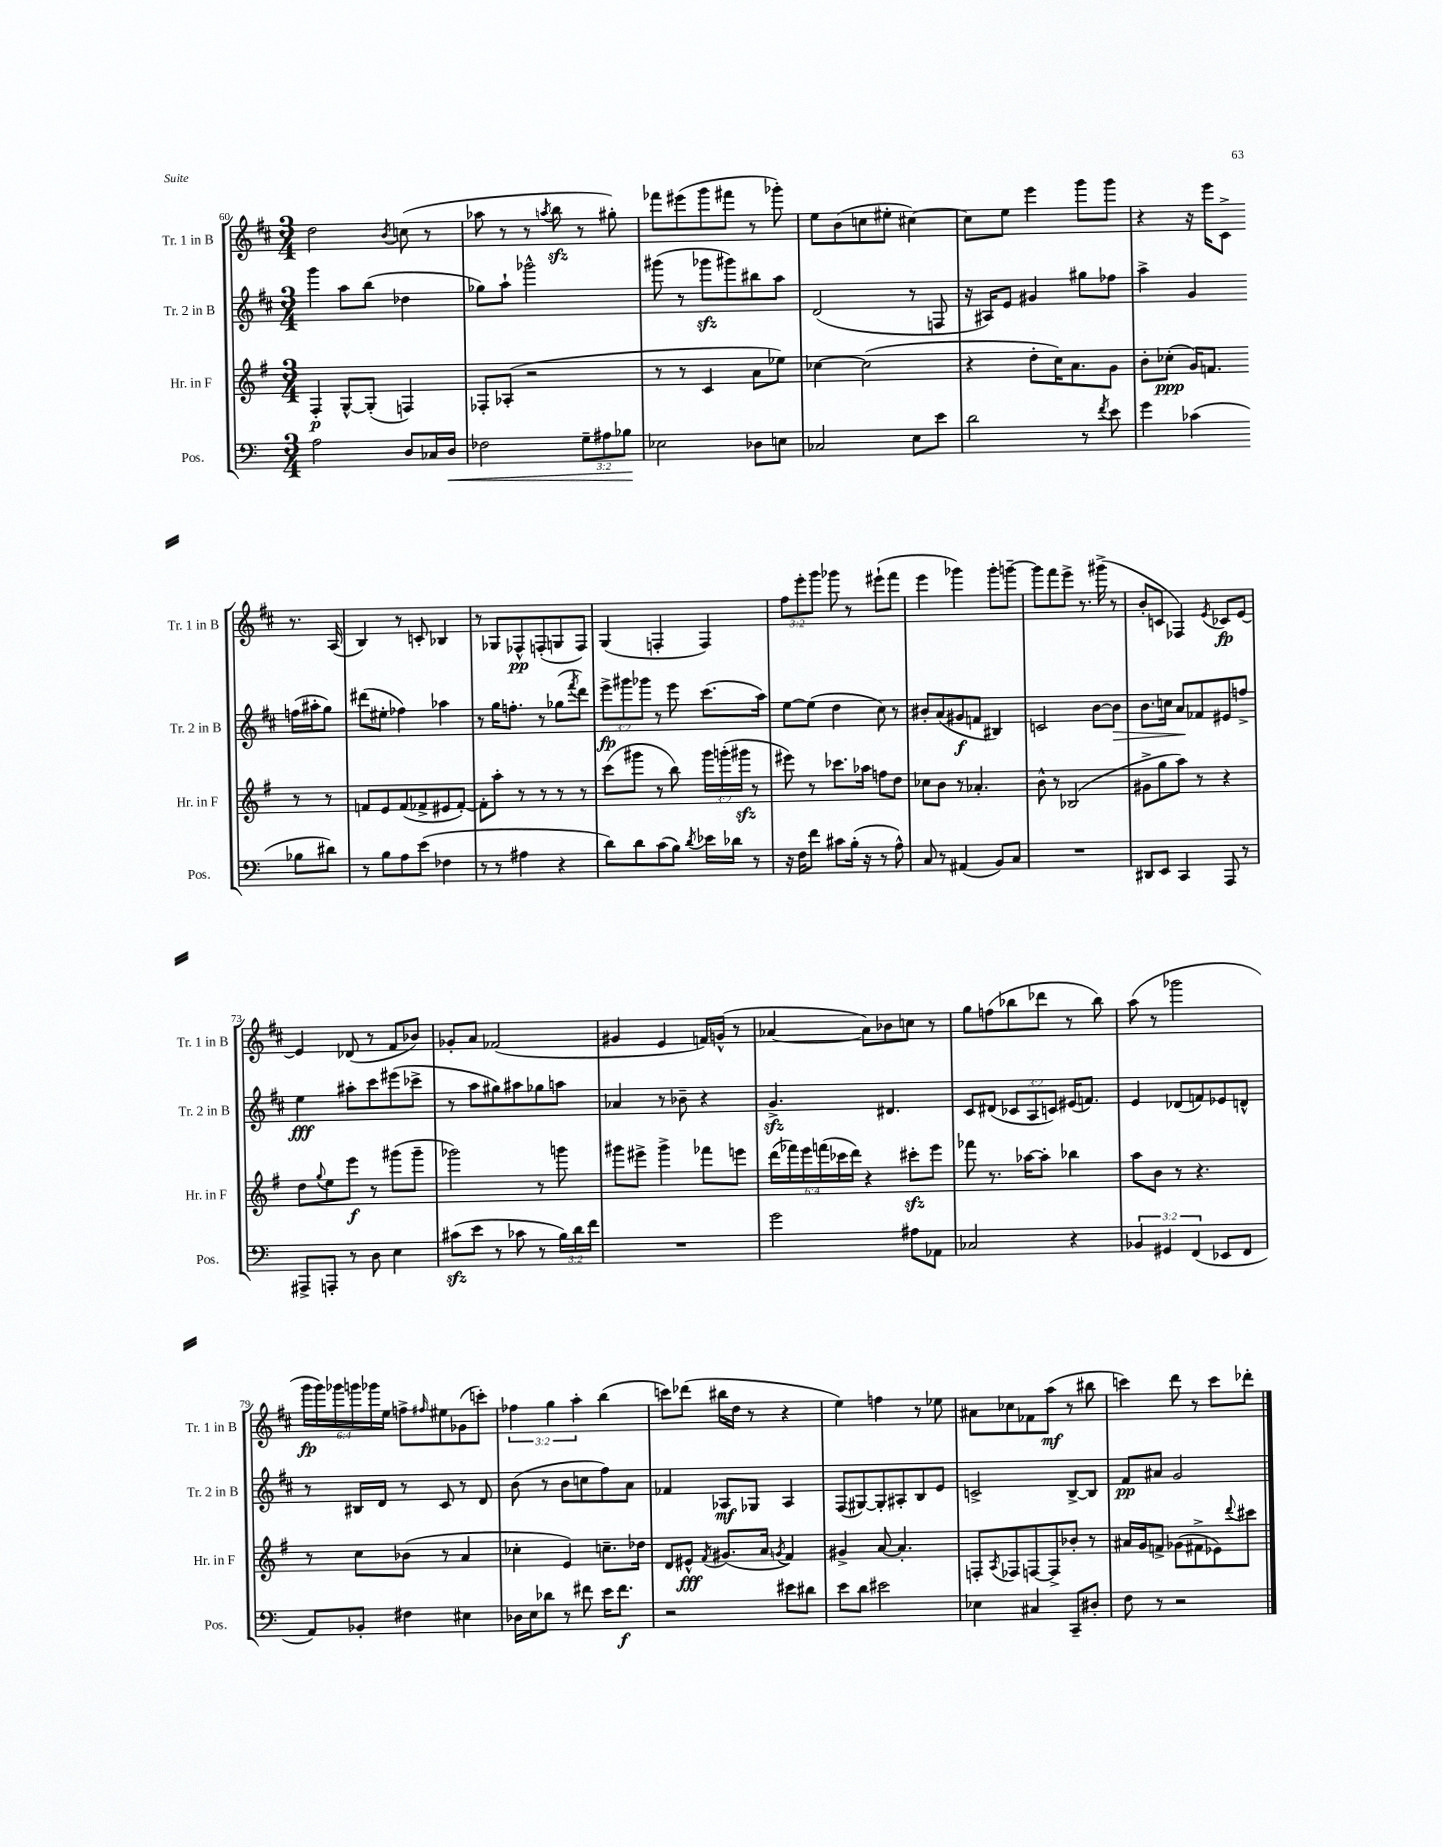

**kern	**dynam	**kern	**dynam	**kern	**dynam	**kern	**dynam
*part4	*part4	*part3	*part3	*part2	*part2	*part1	*part1
*staff4	*staff4	*staff3	*staff3	*staff2	*staff2	*staff1	*staff1
*I"Pos.	*	*I"Hr. in F	*	*I"Tr. 2 in B	*	*I"Tr. 1 in B	*
*I'Pos.	*	*I'Hr. in F	*	*I'Tr. 2 in B	*	*I'Tr. 1 in B	*
*clefF4	*	*clefG2	*	*clefG2	*	*clefG2	*
*k[]	*	*k[f#]	*	*k[f#c#]	*	*k[f#c#]	*
*M3/4	*	*M3/4	*	*M3/4	*	*M3/4	*
=60	=60	=60	=60	=60	=60	=60	=60
2A\	.	4F#'/	p	4ggg\	.	2dd\	.
.	.	[8G^^/L	.	8aa\L	.	.	.
.	.	(8G'/J]	.	(8bb\J	.	.	.
.	.	.	.	.	.	8qb/	.
8D/L	.	4Fn/)	.	4dd-X\	.	(8ccn\	.
16C-X/L	.	.	.	.	.	8r	.
!	!LO:HP:b	!	!	!	!	!	!
16D/JJ	<	.	.	.	.	.	.
=61	=61	=61	=61	=61	=61	=61	=61
2F-X\	.	8F-X'/L	.	8gg-X\L)	.	8aa-X\	.
.	.	(8A-X'/J	.	8aa`\J	.	8r	.
.	.	2r	.	2ggg-X^^\	.	8r	.
.	.	.	.	.	.	8qaan/	.
.	.	.	.	.	.	8bbzz\	.
12G~\L	.	.	.	.	.	8r	.
12A#X\	.	.	.	.	.	.	.
.	.	.	.	.	.	8gg#X'\)	.
12B-X\J	.	.	.	.	.	.	.
.	[	.	.	.	.	.	.
=62	=62	=62	=62	=62	=62	=62	=62
2E-X\	.	8r	.	(8ggg#X\	.	8fff-X\L	.
.	.	8r	.	8r	.	(8eee#X\	.
.	.	4c/	.	8ggg-Xzz\L	.	8ggg\	.
.	.	.	.	8ggg#X\)	.	8fff#X\J	.
8D-X\L	.	8a\L	.	8bb#X\	.	8r	.
8En\J	.	8ee-X\J)	.	8aa\J	.	8ggg-X'\)	.
=63	=63	=63	=63	=63	=63	=63	=63
2C-X/	.	[4cc-X\	.	(2d/	.	8ee\L	.
.	.	.	.	.	.	(8b\	.
.	.	(2cc-\]	.	.	.	8ccn\	.
.	.	.	.	.	.	8ee#X'\J	.
8E\L	.	.	.	8r	.	[4cc#X\)	.
8e\J	.	.	.	8Fn/	.	.	.
=64	=64	=64	=64	=64	=64	=64	=64
2d\	.	4r	.	16r	.	8cc#\L]	.
.	.	.	.	16A#X/KL)	.	.	.
.	.	.	.	8e/J	.	8ee\J	.
.	.	8dd'\L	.	4g#X/	.	4eee\	.
.	.	16cc\K)	.	.	.	.	.
.	.	8.a\	.	.	.	.	.
8r	.	.	.	8gg#X\L	.	8ggg\L	.
8qf/	.	.	.	.	.	.	.
8e\	.	8g\J	.	8ff-X\J	.	8ggg\J	.
=65	=65	=65	=65	=65	=65	=65	=65
4g\	.	8b'\L	.	4aa^\	.	4r	.
.	.	(8cc-X'\J	ppp	.	.	.	.
(4c-X\	.	16g/KL)	.	4g/	.	16r	.
.	.	8.fn/J	.	.	.	16eee\KL	.
.	.	.	.	.	.	8c#^\J	.
8B-X\L	.	8r	.	(16ffn\LL	.	8.r	.
.	.	.	.	16aa#X'\J	.	.	.
8d#X\J)	.	8r	.	8gg\J)	.	.	.
.	.	.	.	.	.	(16A/	.
!!LO:LB:g=z
=66	=66	=66	=66	=66	=66	=66	=66
8r	.	8fn/L	.	(8ddd#X\L	.	4B/)	.
8B\L	.	8e/	.	8ee#X'\J	.	.	.
8A\	.	(8f/	.	4ff-X\)	.	8r	.
(8e\J	.	8f-X^/	.	.	.	8cn'/	.
4F-X\	.	8e#X/	.	4aa-X\	.	4B-X/	.
.	.	[8f-'/J)	.	.	.	.	.
=67	=67	=67	=67	=67	=67	=67	=67
8r	.	8f-'\L]	.	8r	.	8r	.
8r	.	8aa'\J	.	16gg\KL	.	8G-X/L	.
.	.	.	.	8.ffn'\J	.	.	.
4A#X\	.	8r	.	.	.	8F-X^^/	pp
.	.	8r	.	8r	.	(8Fn'/	.
4r	.	8r	.	(8gg-X\L	.	8Gn/	.
.	.	.	.	8qfff#/	.	.	.
.	.	8r	.	8ddd\J)	.	8F/J)	.
=68	=68	=68	=68	=68	=68	=68	=68
8d\L)	.	(8ccc\L	.	12eee^\L	fp	(4G/	.
.	.	.	.	12ggg#X\	.	.	.
8d\	.	8ggg#X\J	.	.	.	.	.
.	.	.	.	12ggg-X\J	.	.	.
(8c\	.	8r	.	8r	.	4Fn'/	.
8B\J)	.	8bb\)	.	8eee\	.	.	.
8qd/	.	.	.	.	.	.	.
16e-X\LL	.	24ggg#\LL	.	(8.ccc#\L	.	4F/)	.
.	.	(24gggn'\	.	.	.	.	.
16d-X\JJ	.	.	.	.	.	.	.
.	.	24ggg#Xzz\JJ	.	.	.	.	.
8r	.	8r	.	.	.	.	.
.	.	.	.	16aa\Jk)	.	.	.
=69	=69	=69	=69	=69	=69	=69	=69
16r	.	8eee#X\)	.	[8ee\L	.	12ff#\L	.
16F\KL	.	.	.	.	.	.	.
.	.	.	.	.	.	12eee'\	.
8f\J	.	8r	.	(8ee\J]	.	.	.
.	.	.	.	.	.	12ggg\J	.
8c#X\L	.	8.ccc-X\L	.	4dd\	.	8ggg-X\	.
(16B'\Jk	.	.	.	.	.	8r	.
16r	.	16aa-X\Jk	.	.	.	.	.
8r	.	8ffn\L	.	8cc#\)	.	(8eee#X`\L	.
8A^^\)	.	8dd\J	.	8r	.	8fff#\J	.
=70	=70	=70	=70	=70	=70	=70	=70
8C/	.	8cc-X\L	.	8b#X'/L	.	4eee\	.
8r	.	8b\J	.	(8a/	.	.	.
(4AA#X/	.	8r	.	8g#X/	f	4ggg-X\)	.
.	.	4.a-X'/	.	8fn/J	.	.	.
8BB/L)	.	.	.	4B#X/)	.	8ggg-'\L	.
8C/J	.	.	.	.	.	[8gggn~\J	.
=71	=71	=71	=71	=71	=71	=71	=71
2.r	.	8b^^\	.	2cn/	.	8ggg\L]	.
.	.	8r	.	.	.	8fff#\	.
.	.	(2B-X/	.	.	.	8eee^\J	.
.	.	.	.	.	.	8.r	.
.	.	.	.	[8b\L	.	.	.
.	.	.	.	.	.	(16ggg#X^\	.
!	!	!	!	!	!LO:HP:b	!	!
.	.	.	.	8b\J]	>	8r	.
=72	=72	=72	=72	=72	=72	=72	=72
8DD#X/L	.	8g#X^\L	.	8.b\L	.	8b'/L	.
8EE/J	.	8gg\	.	.	.	8cn/J	.
.	.	.	.	16ccn\Jk	.	.	.
4CC/	.	8aa\J)	.	8a/L	.	4F-X/)	.
.	.	8r	.	8f-X/	]	.	.
.	.	.	.	.	.	8qe/	.
8AAA/	.	4r	.	8e#X/	.	8c-X/L	fp
8r	.	.	.	8ffn^/J	.	[8e/J	.
!!LO:LB:g=z
=73	=73	=73	=73	=73	=73	=73	=73
8AAA#X^/L	.	8dd\L	.	4ee\	fff	4e/]	.
.	.	8qqgg/	.	.	.	.	.
8AAAn'/J	.	8ee\	.	.	.	.	.
8r	.	8eee\J	f	8aa#X'\L	.	(8d-X/	.
8D\	.	8r	.	8ccc#\	.	8r	.
4E\	.	(8ggg#X\L	.	(8eee#X\	.	8f#/L	.
.	.	8ggg#~\J	.	8ccc-X^\J	.	8b-X/J)	.
=74	=74	=74	=74	=74	=74	=74	=74
(8c#Xzz\L	.	2ggg-X\)	.	8r	.	8g-X'/L	.
8e\J	.	.	.	8aa\L	.	8a/J	.
8r	.	.	.	8gg#X\)	.	(2f-X/	.
8c-X\	.	.	.	8aa#X\	.	.	.
8r	.	8r	.	8gg-X\	.	.	.
24B\LL)	.	8gggn\	.	8aan\J	.	.	.
24d\	.	.	.	.	.	.	.
24f\JJ	.	.	.	.	.	.	.
=75	=75	=75	=75	=75	=75	=75	=75
2.r	.	8ggg#X\L	.	4a-X/	.	4g#X/	.
.	.	8eee#X^\J	.	.	.	.	.
.	.	4ggg#^\	.	8r	.	4e/	.
.	.	.	.	8b-X~\	.	.	.
.	.	8fff-X\L	.	4r	.	16fn/LL)	.
.	.	.	.	.	.	(16gn^^/JJ	.
.	.	8eeen\J	.	.	.	8r	.
=76	=76	=76	=76	=76	=76	=76	=76
2g\	.	(24ddd\LL	.	4.gzz^/	.	[4a-X/	.
.	.	24fff-X\)	.	.	.	.	.
.	.	24eee\	.	.	.	.	.
.	.	(24fffn\	.	.	.	.	.
.	.	24ccc-X\	.	.	.	.	.
.	.	24ddd\JJ)	.	.	.	.	.
.	.	4r	.	.	.	8a-\L])	.
.	.	.	.	4.d#X/	.	8b-X\	.
8A#X\L	.	8ccc#Xzz'\L	.	.	.	8ccn\J	.
8AA-X\J	.	8eee\J	.	.	.	8r	.
=77	=77	=77	=77	=77	=77	=77	=77
2C-X/	.	8fff-X\	.	8c#/L	.	8gg\L	.
.	.	8.r	.	(8d#X/J	.	(8ffn\	.
.	.	.	.	12c-X/L	.	8bb-X\	.
.	.	[16aa-X\KL	.	.	.	.	.
.	.	.	.	12A/	.	.	.
.	.	8aa-'\J]	.	.	.	8ddd-X\J	.
.	.	.	.	12cn/J)	.	.	.
4r	.	4bb-X\	.	(16e#X/KL	.	8r	.
.	.	.	.	8.fn/J)	.	.	.
.	.	.	.	.	.	8bb-\)	.
=78	=78	=78	=78	=78	=78	=78	=78
6BB-X/	.	8aa\L	.	4e/	.	(8aa\	.
.	.	8b\J	.	.	.	8r	.
6GG#X/	.	.	.	.	.	.	.
.	.	8r	.	(8d-X/L	.	2ggg-X\	.
(6FF/	.	.	.	.	.	.	.
.	.	4.r	.	8fn/)	.	.	.
8EE-X/L	.	.	.	8e-X/	.	.	.
8FF/J	.	.	.	8dn^^/J	.	.	.
!!LO:LB:g=z
=79	=79	=79	=79	=79	=79	=79	=79
8AA/L)	.	8r	.	8r	.	24ggg\LL	fp
.	.	.	.	.	.	24ggg\)	.
.	.	.	.	.	.	24ggg-X\	.
8BB-X'/J	.	8cc\L	.	16B#X/LL	.	24gggn\	.
.	.	.	.	.	.	24ggg-X\	.
.	.	.	.	16d/JJ	.	.	.
.	.	.	.	.	.	24ee\JJ	.
4F#X\	.	(8b-X\J	.	8r	.	8ffn^\L	.
.	.	.	.	.	.	16qqff#X/	.
.	.	8r	.	8c#/	.	8ee#X\	.
4E#X\	.	4a/	.	8r	.	(8g-X\	.
.	.	.	.	8d/	.	8cccn'\J)	.
=80	=80	=80	=80	=80	=80	=80	=80
16D-X\LL	.	4cc-X'\	.	(8b\	.	6ff-X\	.
16E\J	.	.	.	.	.	.	.
8d-X\J	.	.	.	8r	.	.	.
.	.	.	.	.	.	6gg\	.
8r	.	4e/)	.	8b\L	.	.	.
.	.	.	.	.	.	6aa'\	.
8f#X\	.	.	.	8ccn\	.	.	.
16e\KL	.	8.ccn~\L	.	8ff#\)	.	(4bb\	.
8.f#\J	f	.	.	.	.	.	.
.	.	.	.	8a\J	.	.	.
.	.	16dd-X\Jk	.	.	.	.	.
=81	=81	=81	=81	=81	=81	=81	=81
2r	.	8d/L	.	4f-X/	.	8cccn\L)	.
.	.	8e#X^^/J	fff	.	.	(8ddd-X\J	.
.	.	8qf#/	.	.	.	.	.
.	.	(8.g#X/L	.	8A-X/L	mf	16bb#X\LL	.
.	.	.	.	.	.	16dd\JJ	.
.	.	.	.	8G-X/J	.	8r	.
.	.	16a/Jk	.	.	.	.	.
.	.	8qgn/	.	.	.	.	.
8e#X\L	.	4f#/)	.	4A-/	.	4r	.
8d#X\J	.	.	.	.	.	.	.
=82	=82	=82	=82	=82	=82	=82	=82
8e\L	.	4g#X^/	.	(8F#/L	.	4ee\)	.
8d\J	.	.	.	[8G#X/)	.	.	.
2e#X\	.	[8a/	.	8G#'/]	.	4ffn\	.
.	.	4.a'/]	.	8A#X'/	.	.	.
.	.	.	.	8B/	.	8r	.
.	.	.	.	8e/J	.	8ee-X\	.
=83	=83	=83	=83	=83	=83	=83	=83
4E-X\	.	8Fn'/L	.	2cn^/	.	8a#X\L	.
.	.	8qA/	.	.	.	.	.
.	.	8F-X/	.	.	.	8cc-X\	.
4C#X/	.	[8Fn/	.	.	.	8f-X\	.
.	.	8F^/]	.	.	.	(8aa\J	mf
8CC~/L	.	8b-X'/J	.	[8B^/L	.	8r	.
8D#X'/J	.	8r	.	8B/J]	.	8bb#X\	.
=84	=84	=84	=84	=84	=84	=84	=84
8F\	.	16a#X/LL	.	8f#/L	pp	4cccn\)	.
.	.	16g/J	.	.	.	.	.
8r	.	8fn^/J	.	8a#X/J	.	.	.
2r	.	(8g-X\L	.	2g/	.	8ddd\	.
.	.	8f#X^\	.	.	.	8r	.
.	.	8e-X\)	.	.	.	8ccc\L	.
.	.	8qqddd/	.	.	.	.	.
.	.	8ccc#X\J	.	.	.	8ddd-X'\J	.
==	==	==	==	==	==	==	==
*-	*-	*-	*-	*-	*-	*-	*-
